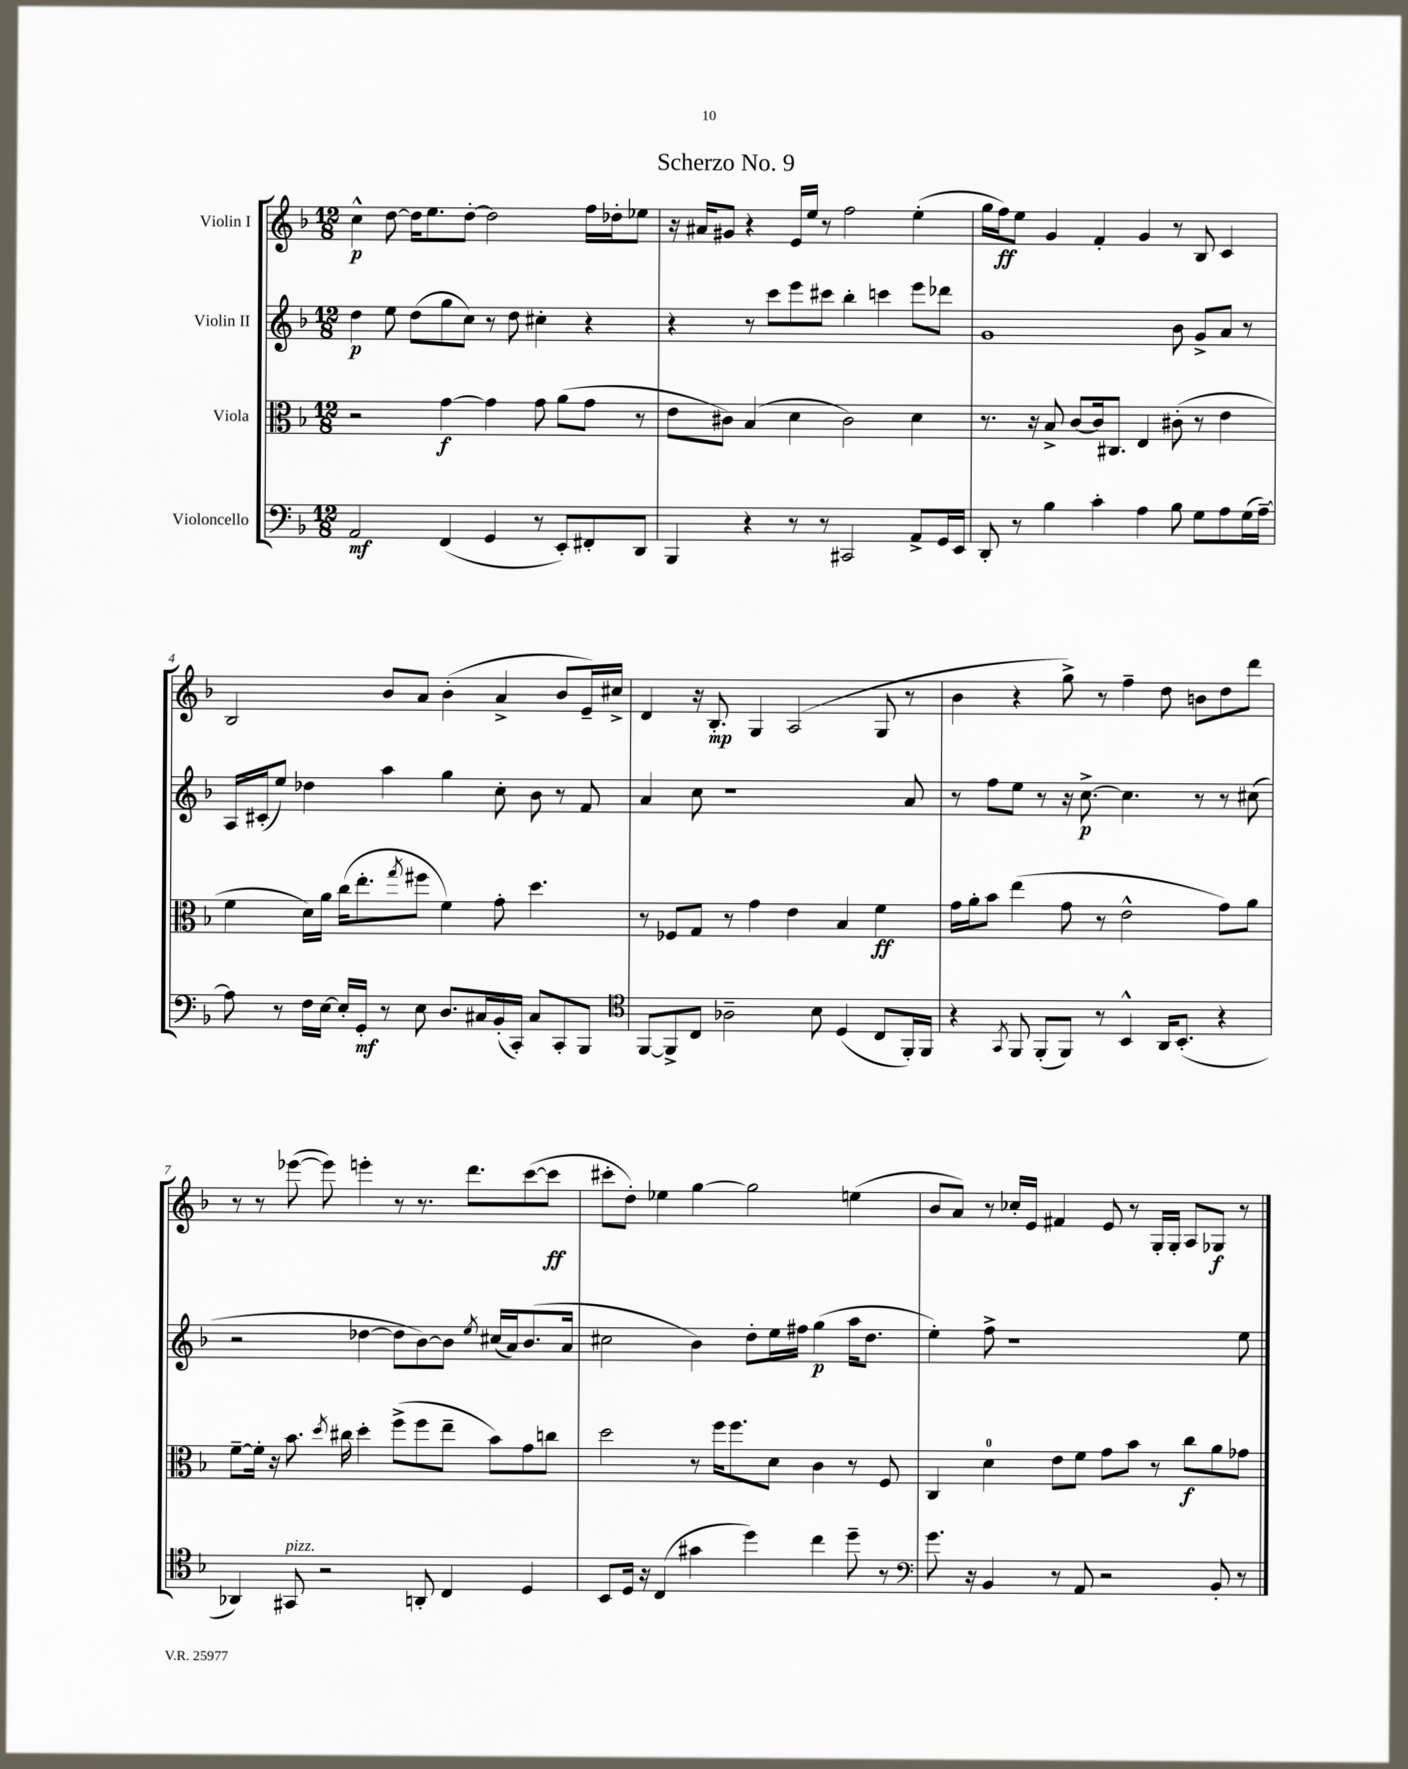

**kern	**kern	**kern	**kern
*staff4	*staff3	*staff2	*staff1
*clefF4	*clefC3	*clefG2	*clefG2
*k[b-]	*k[b-]	*k[b-]	*k[b-]
*M12/8	*M12/8	*M12/8	*M12/8
2AA	2r	4dd	4cc^^
.	.	8ee	[8dd
.	.	(8dd	16dd]
.	.	.	8.ee
(4FF	[4g	8gg	.
.	.	8cc)	[8dd'
4GG	4g]	8r	2dd]
.	.	8dd	.
8r	8g	4cc#'	.
8EE')	(8a	.	.
8FF#'	8g	4r	16ff
.	.	.	16dd-'
8DD	8r	.	8ee-
=	=	=	=
4BBB-	8e	4r	16r
.	.	.	16a#
.	8c#)	.	8g#
4r	(4B-	8r	4r
.	.	8ccc	.
8r	4d	8eee	16e
.	.	.	16ee
8r	.	8ccc#	8r
2CC#	2c#)	4bb-'	2ff
.	.	4ccc	.
8AA^	4d	8eee	(4ee'
16GG	.	8ddd-	.
16EE	.	.	.
=	=	=	=
8DD'	8.r	1g	16gg
.	.	.	16ff)
8r	.	.	8ee
.	16r	.	.
4B-	8B-^	.	4g
.	[8c	.	.
4c'	16c]	.	4f'
.	8.C#	.	.
4A	4E	.	4g
8B-	(8c#'	8b-	8r
8G	8r	8g^	8B-
8A	4e	8a	4c
(16G	.	8r	.
[16A~)	.	.	.
=	=	=	=
8A]	4f	16A	2B-
.	.	(16c#'	.
8r	.	8ee)	.
16F	16d)	4dd-	.
[16E	16a	.	.
16E']	(16cc	.	.
16GG'	8.ee'	.	.
8r	.	4aa	8b-
.	8qgg	.	.
8E	8ff#	.	8a
8.D	4f)	4gg	(4b-'
16C#	.	.	.
(16BB-'	8g'	8cc'	4a^
16CC')	.	.	.
8C#	4.dd	8b-	.
8CC'	.	8r	8b-
8BBB-	.	8f	16e~)
.	.	.	16cc#^
=	=	=	=
*clefC4	*	*	*
[8FF	8r	4a	4d
8FF^]	8F-	.	.
8C	8G	8cc	16r
.	.	.	8.B-'
2A-~	8r	1r	.
.	4g	.	4G
.	4e	.	(2A
8B-	.	.	.
(4D	4B-	.	.
8C	4f	.	8G
16FF')	.	8a	8r
16FF	.	.	.
=	=	=	=
4r	16g	8r	4b-
.	16a'	.	.
.	8b-	8ff	.
8qGG	.	.	.
8FF	(4ee	8ee	4r
(8FF'	.	8r	.
8FF)	8g	16r	8gg^)
.	.	[8.cc^	.
8r	8r	.	8r
4BB-^^	2e^^	4.cc]	4ff~
16AA	.	.	8dd
(8.BB-'	.	.	.
.	.	8r	8b
4r	8g)	8r	8dd
.	8a	(8cc#	8ddd
=	=	=	=
4AA-)	[8f~	2r	8r
.	16f']	.	8r
.	16r	.	.
8GG#	8.b-	.	([8eee-
2r	.	.	8eee-])
.	8qdd	.	.
.	16cc#	.	.
.	4dd'	[4dd-	4eee'
.	(8ff^	8dd-]	8r
8AA'	8ff	[8b-)	8.r
4C	8ee~	8b-]	.
.	.	.	8.ddd
.	.	8qee	.
.	8b-)	(16cc#	.
.	.	16a)	.
4D	8g	(8.b-	([8ccc
.	8cc	.	8ccc]
.	.	16a	.
=	=	=	=
8BB-	2dd	2cc#	8ccc#'
16D	.	.	8dd')
16r	.	.	.
(4C	.	.	4ee-
4g#	8r	4b-)	[4gg
.	16ff	.	.
.	8.ff	.	.
4dd)	.	8dd'	2gg]
.	8d	16ee	.
.	.	16ff#	.
4cc	4c	(4gg	.
8dd~	8r	16aa	(4ee
.	.	8.dd	.
8r	8F	.	.
=	=	=	=
*clefF4	*	*	*
8.g	4C	4ee')	8b-
.	.	.	8a)
16r	.	.	.
4BB-	4d	8ff^	8r
.	.	1r	16cc-'
.	.	.	16e
8r	8e	.	4f#
8AA	8f	.	.
2r	8g	.	8e
.	8b-	.	8r
.	8r	.	16G'
.	.	.	16G'
.	8cc	.	8A
8BB-'	8a	.	8G-
8r	8g-	8ee	8r
==	==	==	==
*-	*-	*-	*-
